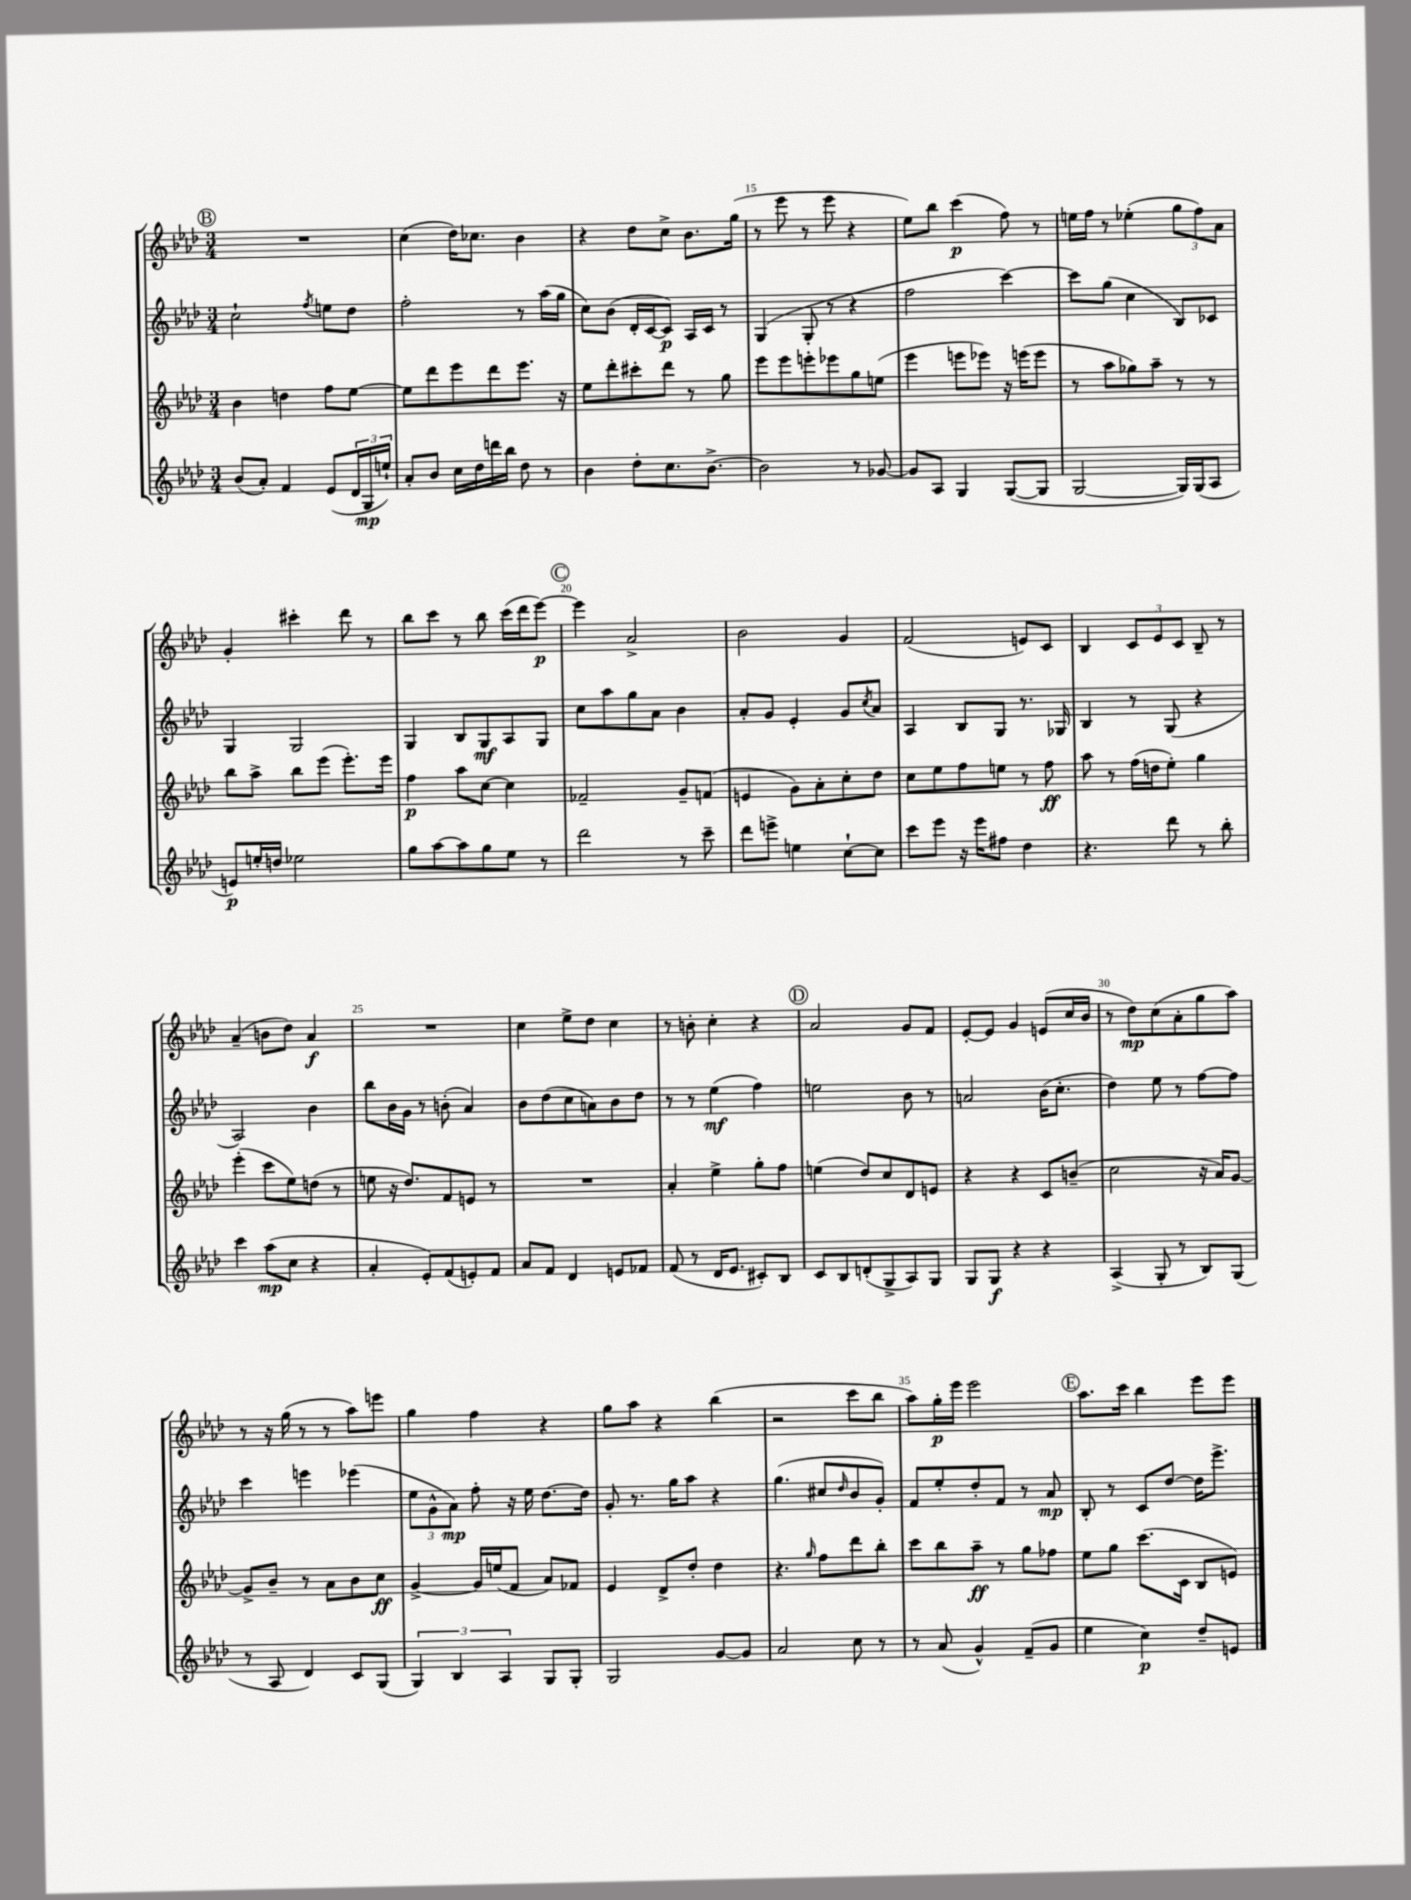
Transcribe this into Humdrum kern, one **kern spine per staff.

**kern	**kern	**kern	**kern
*staff4	*staff3	*staff2	*staff1
*clefG2	*clefG2	*clefG2	*clefG2
*k[b-e-a-d-]	*k[b-e-a-d-]	*k[b-e-a-d-]	*k[b-e-a-d-]
*M3/4	*M3/4	*M3/4	*M3/4
(8b-	4b-	2cc`	2.r
8a-')	.	.	.
4f	4dd	.	.
.	.	8qff	.
(8e-	8ff	8ee	.
24d-	[8ee-	8dd-	.
24G	.	.	.
24ee`)	.	.	.
=	=	=	=
8a-'	8ee-]	2ff'	(4cc
8b-	8ddd-	.	.
16cc	8eee-	.	16dd-)
16dd-	.	.	8.cc-
16ddd	8ddd-	.	.
16bb-	.	.	.
8dd-	8.eee-	8r	4b-
8r	.	(16aa-	.
.	16r	16gg	.
=	=	=	=
4b-	8ee-	8cc)	4r
.	8ddd-'	(8b-	.
8dd-'	8ccc#'	16d-'	8dd-
.	.	[16c	.
8.cc	8ddd-	8c])	8cc^
.	8r	16A-	8.b-
[8.b-^	.	16c	.
.	8gg	8r	.
.	.	.	(16gg
=	=	=	=
2b-]	8eee-	(4G	8r
.	8eee-	.	8eee-
.	8eee'	8G'	8r
.	8eee-	8r	8eee-
8r	8gg	4r	4r
[8g-	(8ee	.	.
=	=	=	=
8g-]	4eee-	2ff	8ee-)
8A-	.	.	8bb-
4G	8eee	.	(4ccc
.	8eee-)	.	.
([8G	16r	[4ccc)	8ff)
.	(16eee	.	.
8G]	8eee	.	8r
=	=	=	=
[2G	8r	8ccc]	16ee
.	.	.	16ff
.	8aa-	(8gg	8r
.	8gg-)	4cc	(4ee-'
.	8aa-~	.	.
16G])	8r	8B-)	12gg
(16G	.	.	.
.	.	.	12ff)
8A-	8r	8c-	.
.	.	.	12a-
=	=	=	=
8e)	8bb-	4G	4g'
16ee'	8aa-^	.	.
16dd	.	.	.
2ee-	8bb-	2G	4ccc#'
.	(8eee-	.	.
.	8.eee-')	.	8ddd-
.	.	.	8r
.	16eee-	.	.
=	=	=	=
8gg	4ff	4G	8bb-
[8aa-	.	.	8ccc
8aa-]	8aa-	8B-	8r
8gg	[8cc	8G	8bb-
8ee-	4cc]	8A-	(16ccc
.	.	.	16ddd-
8r	.	8G	[8eee-)
=	=	=	=
2ddd-	2f-~	8cc	4eee-]
.	.	8aa-	.
.	.	8gg	2a-^
.	.	8a-	.
8r	8g~	4b-	.
8ccc~	(8f	.	.
=	=	=	=
8ddd-	4e	8a-'	2b-
8eee^	.	8g	.
4ee	8g)	4e-'	.
.	8a-'	.	.
[8cc`	8cc'	8g	4g
.	.	8qcc	.
8cc]	8dd-	8a-	.
=	=	=	=
8ccc	8cc	4A-	(2f
8eee-	8ee-	.	.
16r	8ff	8B-	.
16eee-	.	.	.
8ff#	8ee	8G	.
4dd-	8r	8.r	8e)
.	8ff	.	8c
.	.	16G-	.
=	=	=	=
4.r	8aa-	4B-	4B-
.	8r	.	.
.	(16ff	8r	12c
.	16dd	.	.
.	.	.	12e-
8ddd-	8ee-')	(8G	.
.	.	.	12c
8r	4gg	4r	8B-~
8bb-'	.	.	8r
=	=	=	=
4ccc	(4eee-'	2A-)	(4a-~
(8aa-	8ccc	.	8b
8cc	8ee-)	.	8dd-)
4r	(8dd	4b-	4a-
.	8r	.	.
=	=	=	=
4a-'	8ee	8bb-	2.r
.	16r	16b-	.
.	8.dd-)	16g	.
8e-')	.	8r	.
(8f	8f	(8b'	.
8e')	8e	4a-)	.
8f	8r	.	.
=	=	=	=
8a-	2.r	8b-	4cc
8f	.	(8dd-	.
4d-	.	8cc	8ee-^
.	.	8a)	8dd-
8e	.	8b-	4cc
8f-	.	8dd-	.
=	=	=	=
(8f	4a-'	8r	8r
8r	.	8r	8b'
16d-	4ee-^	(4ee-	4cc'
8.e-	.	.	.
8c#')	8gg'	4ff)	4r
8B-	8ff	.	.
=	=	=	=
8c	(4ee	2ee	2a-
8B-	.	.	.
(8d'	8dd-)	.	.
8G^	8cc	.	.
8A-)	8d-	8b-	8g
8G	8e	8r	8f
=	=	=	=
8G	4r	2a	[8e-'
8G	.	.	8e-]
4r	4r	.	4g
4r	8c	(16b-	(8e
.	.	8.cc'	.
.	(8b~	.	16cc
.	.	.	16b-
=	=	=	=
(4A-^	2cc	4dd-)	8r
.	.	.	8dd-)
8G'	.	8ee-	(8cc
8r	.	8r	8a-'
8B-)	16r	[8ff	8gg
.	16a-)	.	.
(8G	[8g	8ff]	8aa-)
=	=	=	=
8r	8g^]	4ccc	8r
8A-	8b-~	.	16r
.	.	.	(16gg
4d-)	8r	4eee	8r
.	8a-	.	8r
8c	8b-	(4eee-	8aa-)
(8G	8cc	.	8eee
=	=	=	=
6G)	[4g^	12ee-	4gg
.	.	12g^^	.
6B-	.	12a-)	.
.	16g]	8ff'	4ff
.	(16ee	.	.
6A-	.	.	.
.	8f	16r	.
.	.	16ee-	.
8G	8a-)	[8.dd-	4r
8G'	8f-	.	.
.	.	16dd-]	.
=	=	=	=
2G	4e-	8g'	8gg
.	.	8.r	8aa-
.	8d-^	.	4r
.	.	16gg	.
.	8dd-'	8aa-	.
[8g	4dd-	4r	(4bb-
8g]	.	.	.
=	=	=	=
2a-	4.r	(4.gg	2r
.	16qqgg	.	.
.	8ff	8cc#	.
.	.	16qqdd-	.
8cc	8ddd-	8b-	8ccc
8r	8bb-'	8g')	8bb-
=	=	=	=
8r	8ccc	8f	8aa-)
(8a-	8bb-	8ee-'	16gg'
.	.	.	16eee-
4g^^)	8aa-~	8dd-'	2eee-
.	8r	8f	.
(8f~	8gg	8r	.
8g	8ff-	8a-	.
=	=	=	=
4ee-	8ee-	8B-'	8.aa-
.	8gg	8r	.
.	.	.	16ccc
4cc)	(8.ccc	8c	4bb-
.	.	[8dd-	.
.	16c	.	.
8dd-~	8B-	16dd-]	8eee-
.	.	8.eee-^	.
8e	8e)	.	8eee-
==	==	==	==
*-	*-	*-	*-
